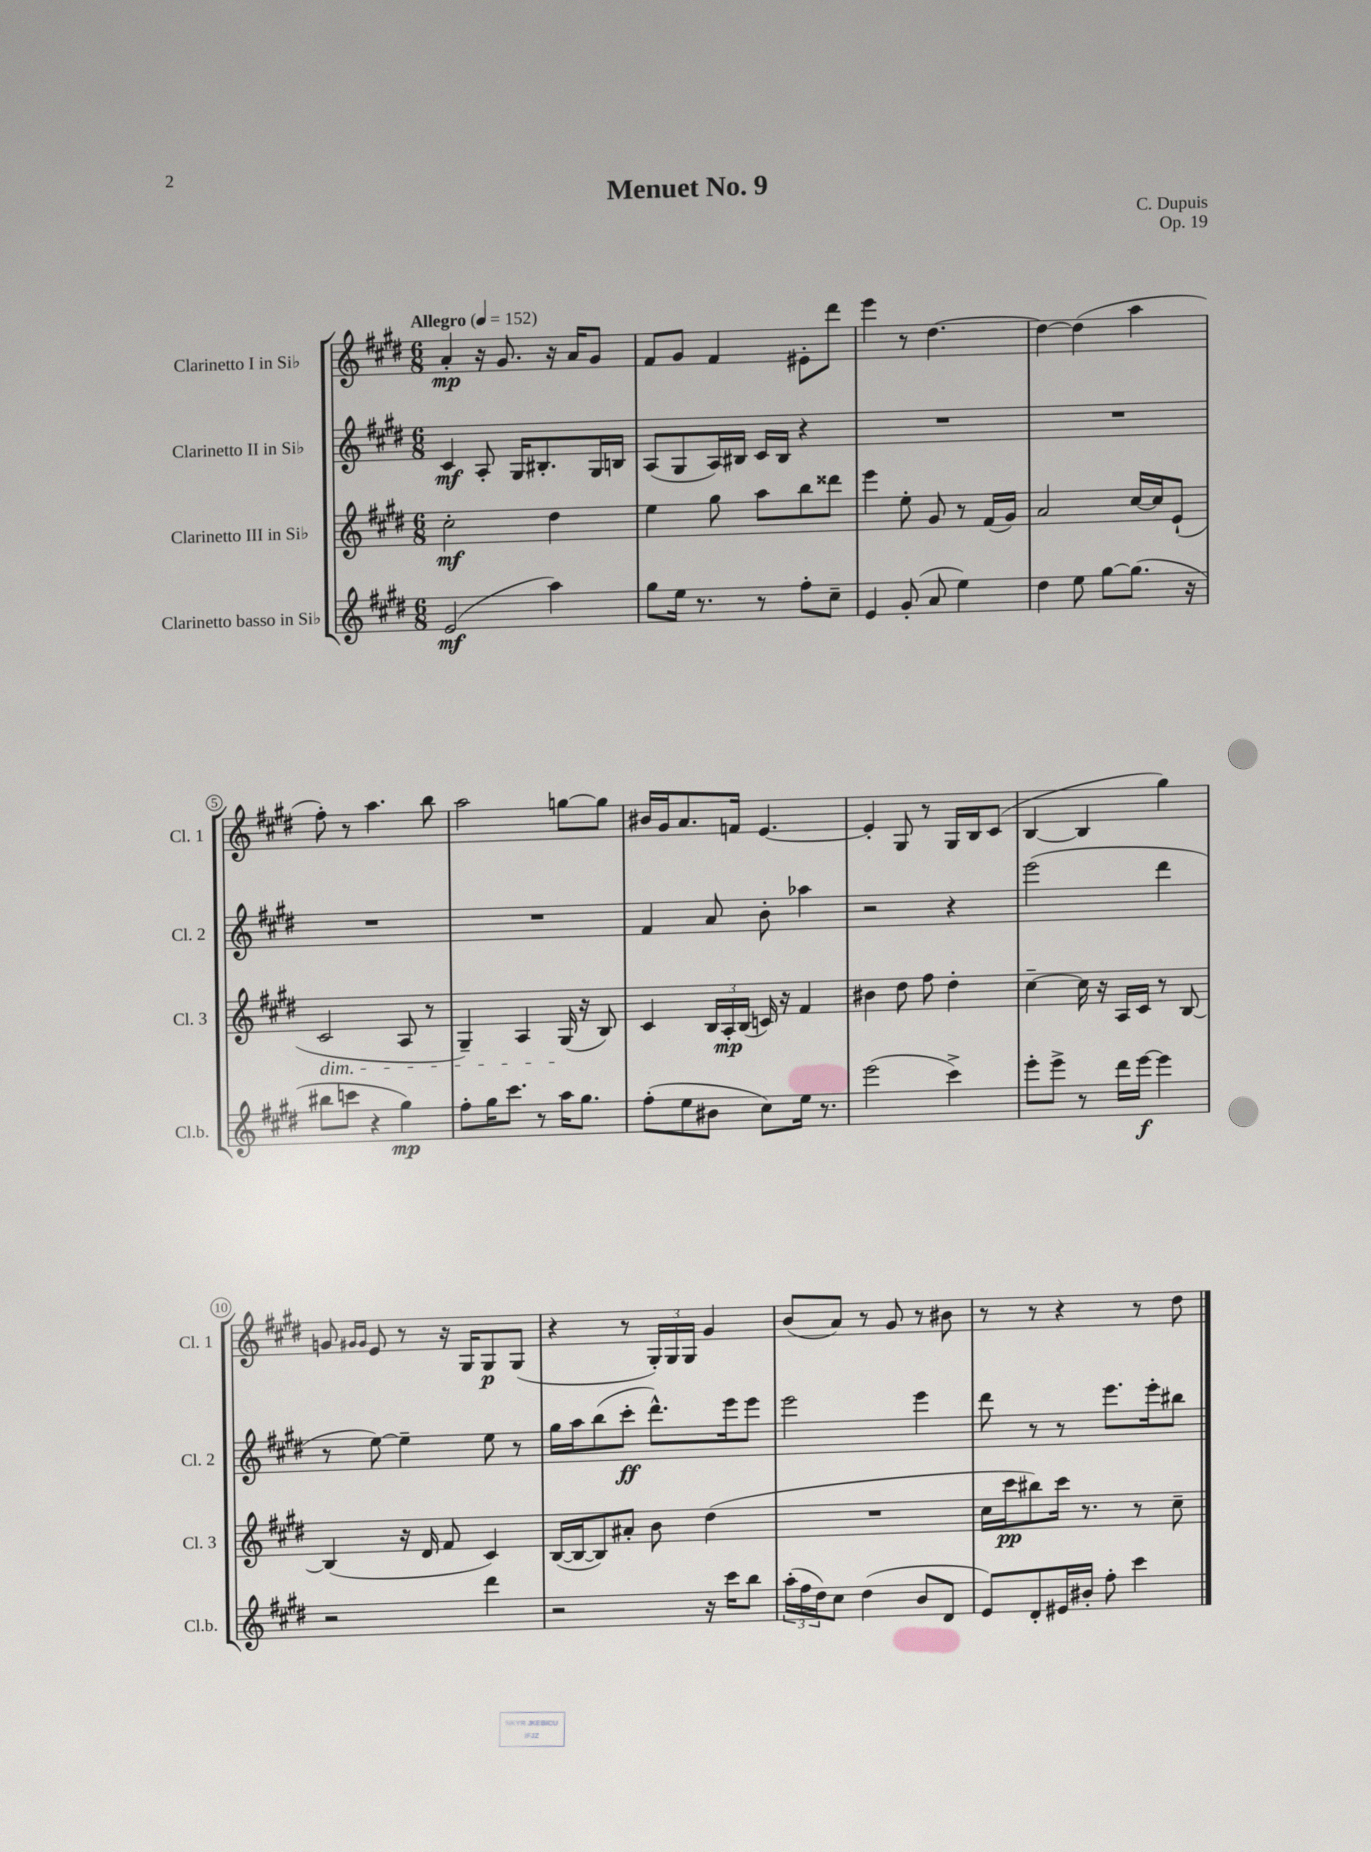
\header { title = "Menuet No. 9" composer = "C. Dupuis" opus = "Op. 19" }
<<
\new StaffGroup <<
\new Staff = "s0" \with { instrumentName = "Clarinetto I in Sib" shortInstrumentName = "Cl. 1" } {
    \clef treble \key e \major \numericTimeSignature \time 6/8 \tempo "Allegro" 4 = 152
    a'4-.\mp r16 gis'8. r16 a'16 gis'8 |
    fis'8 gis'8 fis'4 eis'8-. dis'''8 |
    e'''4 r8 dis''4.~ |
    dis''4~ dis''4( a''4 |
    fis''8-.) r8 a''4. b''8 |
    a''2 g''8~ g''8 |
    bis'16 gis'16 a'8. f'16 e'4.~ |
    e'4-. gis8 r8 gis16 b16 cis'8( |
    b4~ b4 gis''4) |
    g'8 \grace { gis'16 gis'16 } e'8 r8 r16 gis16 gis8\p gis8( |
    r4 r8 \tuplet 3/2 { gis16-.) gis16 gis16 } gis'4 |
    b'8( a'8) r8 gis'8 r8 bis'8 |
    r8 r8 r4 r8 dis''8 \bar "|." |
}
\new Staff = "s1" \with { instrumentName = "Clarinetto II in Sib" shortInstrumentName = "Cl. 2" } {
    \clef treble \key e \major \numericTimeSignature \time 6/8
    cis'4\mf a8-. gis16 bis8.-. gis16 b16 |
    a8( gis8 a16) bis16 cis'16 bis16 r4 |
    R2. |
    R2. |
    R2. |
    R2. |
    fis'4 a'8 b'8-. aes''4 |
    r2 r4 |
    e'''2( dis'''4 |
    r8 e''8~) e''4-- e''8 r8 |
    gis''16 a''16 b''8( cis'''8-.\ff dis'''8.-^) e'''16 e'''8 |
    e'''2 e'''4 |
    dis'''8 r8 r8 e'''8. e'''16-. bis''8 \bar "|." |
}
\new Staff = "s2" \with { instrumentName = "Clarinetto III in Sib" shortInstrumentName = "Cl. 3" } {
    \clef treble \key e \major \numericTimeSignature \time 6/8
    cis''2-.\mf dis''4 |
    e''4 gis''8 a''8 b''8 disis'''8 |
    e'''4 e''8-. gis'8 r8 fis'16( gis'16) |
    a'2 cis''16~ cis''16 e'8-!( |
    cis'2\dim a8 r8 |
    gis4--) a4 gis16\!( r16 b8) |
    cis'4 \tuplet 3/2 { b16 a16-.\mp b16( } c'16) r16 fis'4 |
    bis'4 dis''8 fis''8 dis''4-. |
    cis''4~-- cis''16 r16 a16 cis'16 r8 b8~ |
    b4( r16 dis'16 fis'8 cis'4) |
    b16~( b16~ b8) ais'8-. b'8 dis''4( |
    R2. |
    cis''16 cis'''16\pp bis''8) cis'''16 r8. r8 cis''8-- \bar "|." |
}
\new Staff = "s3" \with { instrumentName = "Clarinetto basso in Sib" shortInstrumentName = "Cl.b." } {
    \clef treble \key e \major \numericTimeSignature \time 6/8
    e'2\mf( a''4) |
    gis''8 e''16 r8. r8 fis''8-. cis''8-- |
    e'4 gis'8-.( a'8 e''4) |
    dis''4 e''8 gis''8~ gis''8.( r16 |
    bis''8 c'''8 r4 gis''4\mp) |
    fis''8-. gis''16 cis'''8. r8 a''16 gis''8. |
    fis''8-.( e''8 bis'8 cis''8) e''16 r8. |
    e'''2( cis'''4->) |
    e'''8-. e'''8-> r8 dis'''16 e'''16~\f e'''4 |
    r2 dis'''4 |
    r2 r16 cis'''16 b''8 |
    \tuplet 3/2 { a''16-.( fis''16 dis''16) } cis''8 dis''4( b'8 dis'8 |
    e'8) dis'8-. eis'16 bis'16-. fis''8-. cis'''4 \bar "|." |
}
>>
>>
\layout { \context { \Score \override BarNumber.stencil = #(make-stencil-circler 0.1 0.3 ly:text-interface::print) } }
